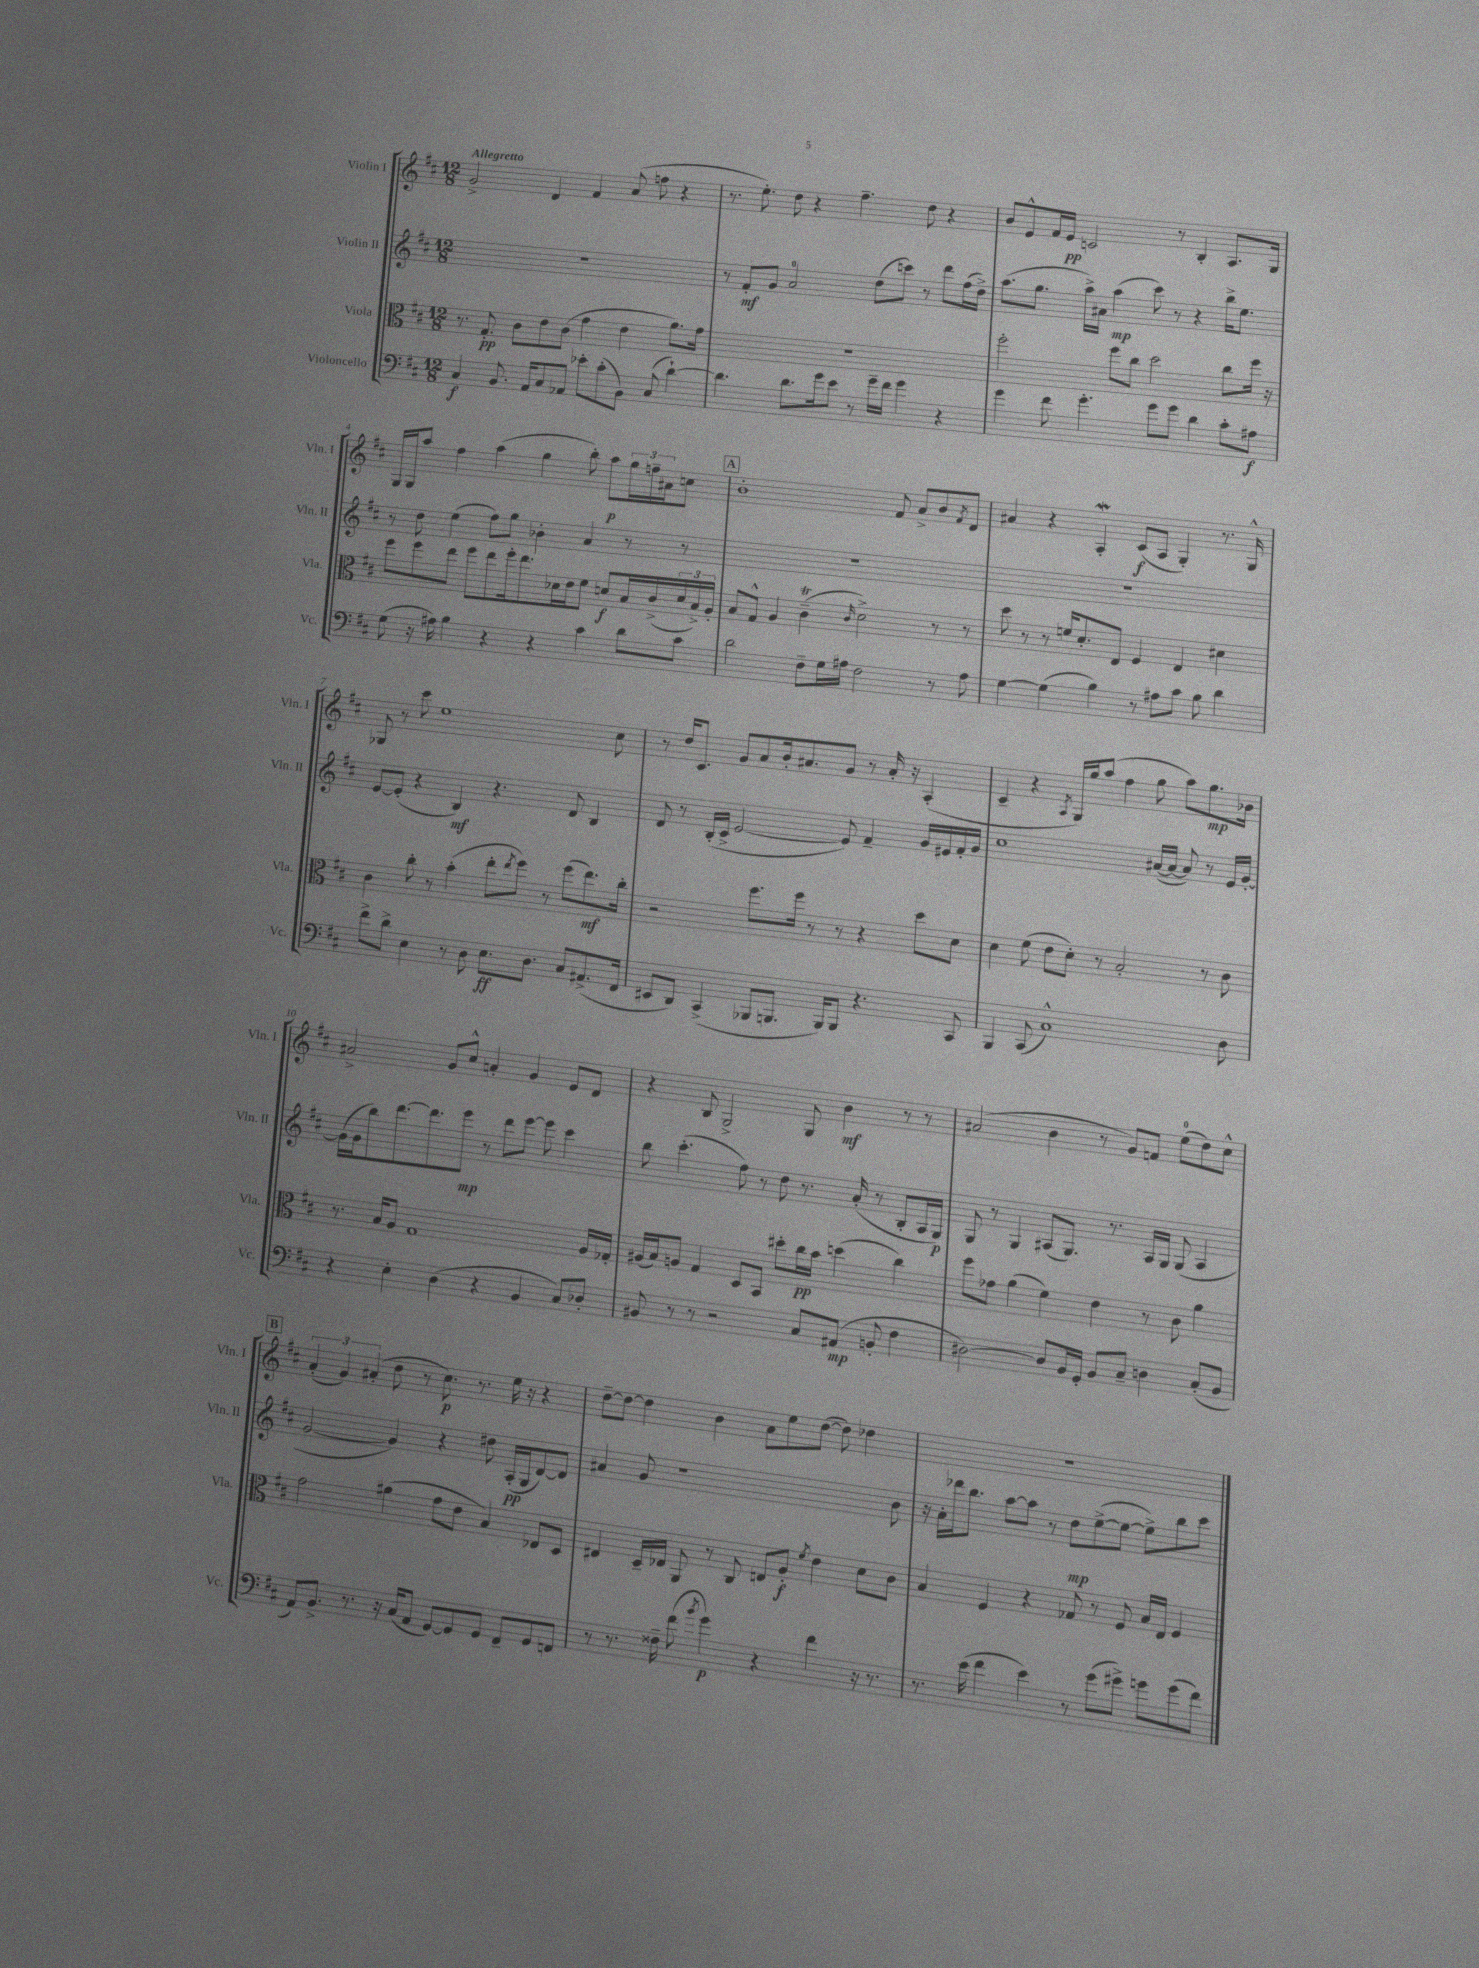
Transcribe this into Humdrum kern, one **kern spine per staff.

**kern	**kern	**kern	**kern
*staff4	*staff3	*staff2	*staff1
*clefF4	*clefC3	*clefG2	*clefG2
*k[f#c#]	*k[f#c#]	*k[f#c#]	*k[f#c#]
*M12/8	*M12/8	*M12/8	*M12/8
4C#	8.r	1.r	2g^
.	8.G'	.	.
8.BB	.	.	.
.	8c#	.	.
16AA	.	.	.
8C#	8e	.	4d
8AA-	(8c#	.	.
8e-'	4g	.	4f#
(8c#'	.	.	.
8BB)	4e	.	(8a
(8C#	.	.	8ff
[4d`)	8.a)	.	4r
.	16g	.	.
=	=	=	=
4.d]	1.r	8r	8.r
.	.	8f#'	.
.	.	.	8.ee')
.	.	8g	.
8.d	.	2a	8dd
.	.	.	4r
16g	.	.	.
8e	.	.	.
8r	.	.	4.ff#~
16g~	.	(8dd	.
16f#	.	.	.
4g	.	8ccc)	.
.	.	8r	8dd
4r	.	8ddd	4r
.	.	(16ff#	.
.	.	16dd^)	.
=	=	=	=
4g	2ff#'	(8.aa	8b
.	.	.	8e^^
.	.	8.gg	.
8f#	.	.	16f#
.	.	.	16e
4.g'	.	16aa^)	2c
.	.	16a#	.
.	8ff#	(4aa	.
.	8cc#	.	.
8g	2dd	8ccc#)	.
8g	.	8r	8r
4d	.	4r	4B'
8c#'	8cc#	16bb^	8.A
.	.	8.ee	.
8A#	16ff#	.	.
.	16r	.	16G
=	=	=	=
(8G	8ff#	8r	16G
.	.	.	16G
16r	8ff#	8dd	8aa
16A#)	.	.	.
4B	8ee	(4ee	4ff#
.	8ff#	.	.
4r	8ee	8ff#)	(4aa
.	16ff#'	8gg	.
.	8.ee	.	.
4r	.	4b-'	4gg
.	16d-	.	.
.	16e	.	.
4c#	8f#	4a	8bb')
.	8d	.	8aa
8d	16B	8r	24gg
.	.	.	24ff~
.	(16c#^	.	.
.	.	.	24a#
8c#	24d	8r	8cc
.	24B^)	.	.
.	24A'	.	.
=	=	=	=
2d	8B	1.r	1b'
.	8G^^	.	.
.	4A	.	.
8F#~	(4c#~	.	.
16G	.	.	.
16A#	.	.	.
.	16qqc#	.	.
2F#	2d^)	.	.
.	.	.	8f#
.	.	.	8a^
8r	8r	.	8b
.	.	.	8qf#
8A#	8r	.	8d
=	=	=	=
[4G	8dd	1.r	4a#
.	8r	.	.
(4G]	8r	.	4r
.	16f	.	.
.	8.d'	.	.
4B)	.	.	4A'
.	8E	.	.
8r	4F#	.	(8c#
8A#	.	.	8A
8c#	4E	.	4G')
8B	.	.	.
4d	4d#	.	8.r
.	.	.	16G^^
=	=	=	=
8f#^	4c#	[8e	8G-
8d^	.	(8e']	8r
4E	8cc#'	4r	8ccc#
.	8r	.	1ee
8r	(4b'	4B)	.
8D	.	.	.
8.E	8ee'	4.r	.
.	8qee	.	.
.	8ff#)	.	.
8.D	.	.	.
.	8r	.	.
8C#	(8ff#	8d	.
(8.AA#^	8.ee)	4B	.
.	.	.	8cc#
16FF#	16cc#'	.	.
=	=	=	=
8EE#	2r	8d	8r
8DD)	.	8r	16dd
.	.	.	8.c#
(4CC#^	.	(16B'	.
.	.	16c#^	.
.	.	[2e	8g
8BBB-	8.ff#	.	8a
8.BBB	.	.	16b'
.	16ff#	.	8.a#
.	8r	.	.
16BBB)	.	.	.
8BBB	8r	8e])	8g
4.r	4r	4f#~	8r
.	.	.	16a#'
.	.	.	16r
.	8dd	16g	(4A'
.	.	16e#	.
8CC#	8d	16f#'	.
.	.	16g	.
=	=	=	=
4BBB	4d	1cc#	4c#~
(8CC#	(8f#	.	4r
1C#^^)	8e	.	.
.	.	.	8qA
.	8d')	.	16G)
.	.	.	16gg
.	8r	.	(8aa
.	2B'	.	4ff#
.	.	([16a#	8gg
.	.	16a#_	.
.	.	8a#])	8aa)
.	8r	8r	8.gg
8D	8c#	16e	.
.	.	[16g'	16b-
=	=	=	=
4r	8.r	(16g]	2a#^
.	.	16g	.
.	.	8bb)	.
.	16B	.	.
4E'	8A	[8.ddd	.
.	1G	.	.
.	.	8.ddd]	.
(4D	.	.	8g
.	.	8eee	8cc#^^
4r	.	8r	4a'
.	.	8ddd	.
4BB	.	[8eee	4g
.	.	8eee]	.
8C#)	.	4ccc#	8e
8D-'	16A	.	8d
.	16G-'	.	.
=	=	=	=
8BB#	(16A#	8bb	4r
.	16B)	.	.
8r	8A	(4.ccc#'	.
8r	4G	.	8B
2r	.	.	2G^
.	8D	8ff#)	.
.	8BB	8r	.
.	8dd#'	8dd	.
8C#	16cc#	8.r	8G
.	16b	.	.
(8AA#	(4dd	.	4b
.	.	(16a'	.
8BB'	.	8r	.
4F#	4cc#)	8B'	8r
.	.	16A	8r
.	.	16G)	.
=	=	=	=
[2D#)	8ff#	8G	(2a#
.	8g-	8r	.
.	(4a	4G	.
8D#]	4f#)	(8A#	4b
16BB	.	8.G)	.
16GG'	.	.	.
8BB	4e	.	8r
.	.	8.r	.
8C#~	.	.	8g)
4D	8r	16A#	8f
.	.	16G	.
.	8c#	(8G	(8ee
(8C#'	4a	4A#	8dd)
8BB	.	.	8cc#^^
=	=	=	=
8AA)	2g	[2g	(6a'
8.BB^	.	.	.
.	.	.	6g)
8.r	.	.	.
.	.	.	(6a#'
16r	(4a#	4g])	8dd
(16C#	.	.	.
8AA	.	.	8r
[8GG)	8g	4r	8.cc#)
8GG]	8e	.	.
.	.	.	8.r
8GG	4B)	8dd#	.
8FF#~	.	(16A'	16ee
.	.	16G	16r
8GG	8E-	[8d)	4r
8FF	8D	8d]	.
=	=	=	=
8r	4E#	4a#	[8dd~
8.r	.	.	8dd_
.	16D~	8g	4dd]
16F##~	16E-	.	.
(8f#	8AA	1r	.
8qb	.	.	.
4g)	8r	.	4b
.	8C#	.	.
4r	8E	.	8a
.	8A'	.	8ee
.	8qf#	.	.
4f#	4e	.	([8dd
.	.	.	8dd])
16r	8d	.	4dd-
8.r	.	.	.
.	8c#	8b	.
=	=	=	=
8.r	4B	16r	1.r
.	.	16a'	.
.	.	16ddd-	.
(16e	.	8.bb	.
4f#	4F#	.	.
.	.	[8aa	.
4e)	4r	8aa]	.
.	.	8r	.
8r	8G-	8dd	.
(8g	8r	([8ee^	.
8g#^)	8F#	8ee_	.
8g	16B	8ee^])	.
.	16E	.	.
(8g	4F#	8bb	.
8f#)	.	8ccc#	.
==	==	==	==
*-	*-	*-	*-
